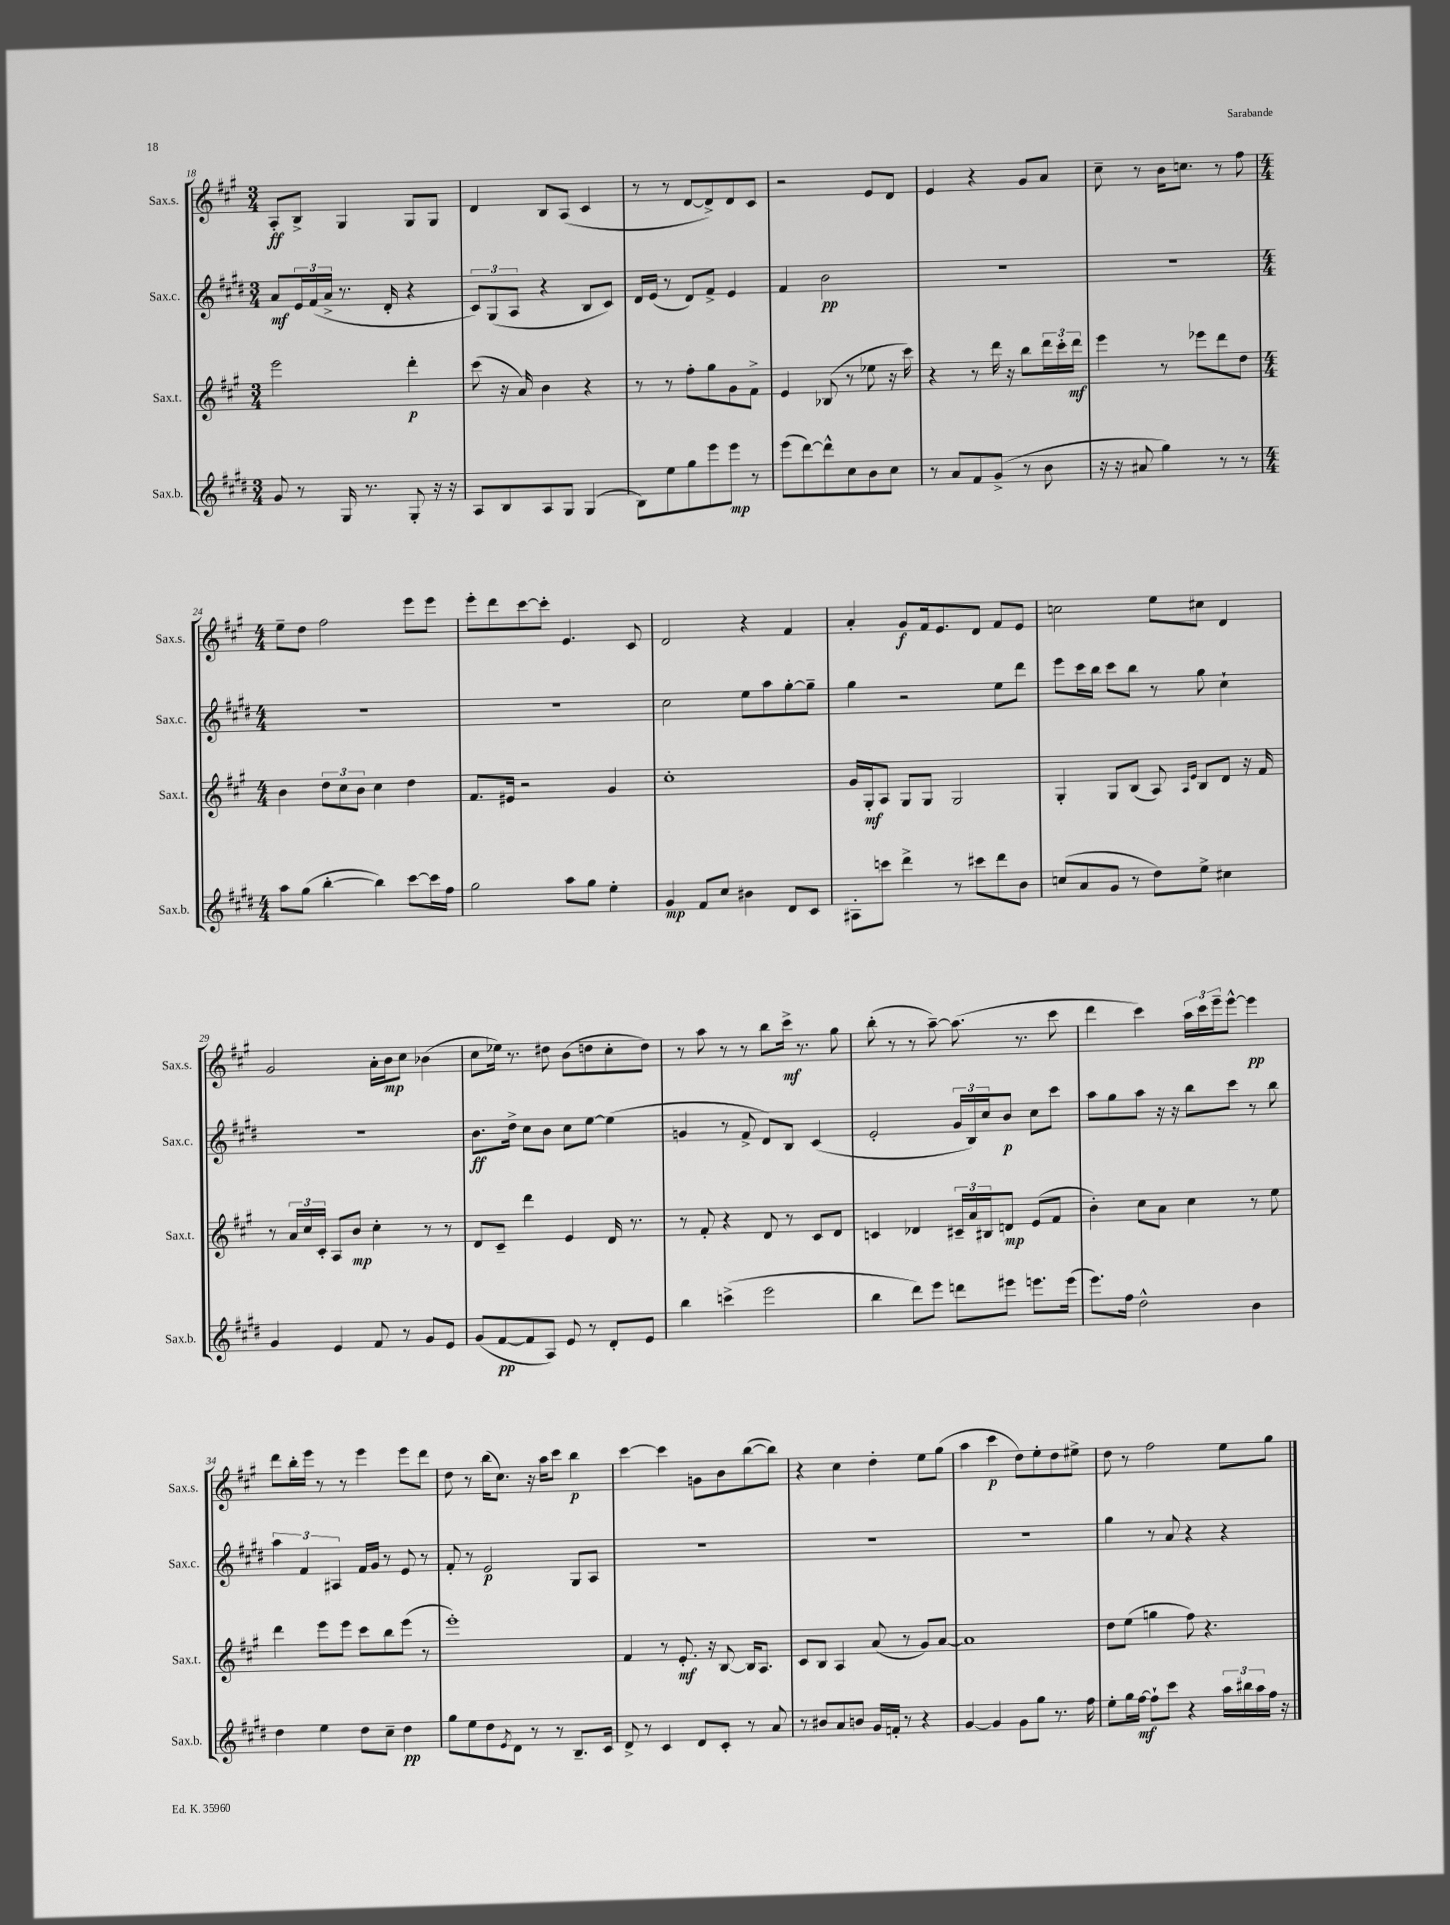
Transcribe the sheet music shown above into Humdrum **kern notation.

**kern	**kern	**kern	**kern
*staff4	*staff3	*staff2	*staff1
*clefG2	*clefG2	*clefG2	*clefG2
*k[f#c#g#d#]	*k[f#c#g#]	*k[f#c#g#d#]	*k[f#c#g#]
*M3/4	*M3/4	*M3/4	*M3/4
8g#/	2eee\	8a/L	8A'/L
8r	.	24e/L	8B^/J
.	.	(24f#/	.
.	.	24a^/JJ	.
16G#/	.	8.r	4G#/
8.r	.	.	.
.	.	16d#'/	.
8G#'/	4ddd'\	4r	8G#/L
16r	.	.	8G#/J
16r	.	.	.
=	=	=	=
8A/L	(8ccc#\	12c#/L)	4d/
.	.	(12G#/	.
8B/	16r	.	.
.	.	12A/J	.
.	16a/)	.	.
8A/	4b\	4r	8B/L
8G#/J	.	.	(8A/J
(4G#/	4r	8B/L	4c#/
.	.	8c#/J)	.
=	=	=	=
8B\L)	8r	16d#/LL	8r
.	.	(16e/JJ	.
8ee\	8r	8r	8r
8gg#\	8ff#'\L	8d#/L)	[8d/L
8eee\	8gg#\	8f#^/J	8d^/])
8eee\J	8g#\	4e/	8d/
8r	8f#^\J	.	8c#/J
=	=	=	=
(8eee\L	4e/	4f#/	2r
[8ddd#\)	.	.	.
8ddd#^^\]	(8B-/	2b\	.
8cc#\	8r	.	.
8b\	8ee-\	.	8e/L
8cc#\J	16r	.	8d/J
.	16ccc#\)	.	.
=	=	=	=
8r	4r	2.r	4e/
8a/L	.	.	.
8f#/	8r	.	4r
(8g#^/J	16ddd\	.	.
.	16r	.	.
8r	8bb\L	.	8g#/L
8b\	24ddd\L	.	8a/J
.	24ccc#'\	.	.
.	24ddd\JJ	.	.
=	=	=	=
16r	4eee\	2.r	8cc#~\
16r	.	.	.
8a#/	.	.	8r
4gg#\)	8r	.	16b\LK
.	.	.	8.cc\J
.	8eee-\L	.	.
8r	8ddd\	.	8r
8r	8dd\J	.	8ff#\
=	=	=	=
*M4/4	*M4/4	*M4/4	*M4/4
8aa\L	4b\	1r	8ee~\L
(8gg#\J	.	.	8dd\J
[4bb'\	12dd\L	.	2ff#\
.	12cc#\	.	.
.	12b\J	.	.
4bb\])	4cc#\	.	.
[8ccc#\L	4dd\	.	8eee\L
16ccc#\]L	.	.	8eee\J
16ff#\JJ	.	.	.
=	=	=	=
2gg#\	8.f#/L	1r	8eee'\L
.	.	.	8ddd\
.	16e#/Jk	.	.
.	2r	.	[8ccc#\
.	.	.	8ccc#'\]J
8aa\L	.	.	4.e/
8gg#\J	.	.	.
4ee'\	4g#/	.	.
.	.	.	8c#/
=	=	=	=
4g#/	1cc#'	2cc#\	2d/
8f#/L	.	.	.
8cc#/J	.	.	.
4b#\	.	8ee\L	4r
.	.	8aa\	.
8d#/L	.	[8gg#'\	4f#/
8c#/J	.	8gg#~\]J	.
=	=	=	=
8A#'\L	16g#/LL	4gg#\	4a'/
.	16G#'/J	.	.
8ccc\J	8A/J	.	.
4ddd#^\	8G#/L	2r	8g#/L
.	8G#/J	.	16f#/k
.	.	.	8.e/
8r	2G#/	.	.
8ccc#\L	.	.	8d/J
8ddd#\	.	8ee\L	8f#/L
8b\J	.	8ddd#\J	8e/J
=	=	=	=
(8cc/L	4G#'/	8eee\L	2cc\
8a/	.	16ccc#\L	.
.	.	16bb\JJ	.
8g#/J	8G#/L	8ccc#\L	.
8r	(8B/J	8bb\J	.
8dd#\L)	8A/)	8r	8ee\L
.	16qqA/LL	.	.
.	16qqe/JJ	.	.
8ee^\J	8B/L	8gg#\	8cc#\J
4cc#\	8d/J	4cc#`\	4d/
.	16r	.	.
.	16f#/	.	.
=	=	=	=
4g#/	8r	1r	2g#/
.	24a/LL	.	.
.	24cc#/	.	.
.	24c#'/JJ	.	.
4e/	8A/L	.	.
.	8b/J	.	.
8f#/	4cc#'\	.	16a'\LL
.	.	.	16b\J
8r	.	.	8cc#\J
8g#/L	8r	.	(4b-\
8e/J	8r	.	.
=	=	=	=
(8g#/L	8d/L	8.b\L	8cc#\L
[8f#/	8c#~/J	.	16ee-\Jk)
.	.	16dd#^\Jk	8.r
8f#/]	4ddd\	8cc#\L	.
8A/J)	.	8b\J	8dd#\
8e/	4e/	8cc#\L	(8b\L
8r	.	[8ee\J	8dd\
8d#'/L	16d/	(4ee\]	8cc#'\
.	8.r	.	.
8e/J	.	.	8dd\J)
=	=	=	=
4bb\	8r	4g/	8r
.	8f#'/	.	8aa\
(4ccc^\	4r	8r	8r
.	.	8f#^/	8r
2eee\	8d/	8d#/L)	8bb\L
.	8r	8B/J	16ccc#^\Jk
.	.	.	8.r
.	8c#/L	(4c#/	.
.	8d/J	.	8gg#\
=	=	=	=
4bb\	4c/	2e'/	(8bb'\
.	.	.	8r
8ddd#\L)	4d-/	.	8r
8eee\J	.	.	[8aa~\)
8ddd\L	24c#~/LL	24g#/LL	(8.aa\]
.	24a/	24B/)	.
.	24B#/J	24cc#/J	.
8eee#\J	8d/J	8b/J	.
.	.	.	8.r
8.eee\L	(8e/L	8cc#\L	.
.	8f#/J	8ccc#\J	8ccc#\
(16eee\Jk	.	.	.
=	=	=	=
8.eee\L)	4b'\)	8aa\L	4ddd\
.	.	8gg#\	.
16ff#\Jk	.	.	.
2dd#^^\	8cc#\L	8aa\J	4ccc#\)
.	8a\J	16r	.
.	.	16r	.
.	4cc#\	8bb\L	24aa\LL
.	.	.	24ccc#\
.	.	.	24eee~\J
.	.	8ccc#\J	[8eee^^\J
4b\	8r	8r	4eee\]
.	8ee\	8bb\	.
=	=	=	=
4dd#\	4ddd\	6aa\	8ddd\L
.	.	.	16bb'\L
.	.	6f#/	.
.	.	.	16eee\JJ
4ee\	8eee\L	.	8r
.	.	6A#/	.
.	8eee\J	.	8r
8dd#\L	8ccc#\L	16f#/LL	4eee\
.	.	16g#/JJ	.
8cc#~\J	8bb\	8r	.
4dd#\	(8eee\J	8e/	8eee\L
.	8r	8r	8ddd\J
=	=	=	=
8gg#\L	1eee')	8f#'/	8dd\
8ee\	.	8r	8r
8dd#\	.	2e/	(16bb\LK
.	.	.	8.cc#\J)
8qe/	.	.	.
8d#\J	.	.	.
8r	.	.	16r
.	.	.	16aa\LK
8r	.	.	8ccc#\J
8.B~/L	.	8G#/L	4bb\
.	.	8A/J	.
16c#/Jk	.	.	.
=	=	=	=
8d#^/	4f#/	1r	[4ccc#\
8r	.	.	.
4c#/	8r	.	4ccc#\]
.	8.e'/	.	.
8d#/L	.	.	8g\L
.	16r	.	.
8c#'/J	[8B/	.	8b\
8r	16B/]LK	.	([8bb\
.	8.A/J	.	.
8a/	.	.	8bb\]J)
=	=	=	=
8r	8c#/L	1r	4r
8b#/L	8B/J	.	.
8a/	4A/	.	4cc#\
8b/J	.	.	.
16g#/LL	(8a/	.	4dd'\
16f'/JJ	.	.	.
8r	8r	.	.
4r	8g#/L)	.	8ee\L
.	[8a/J	.	(8gg#\J
=	=	=	=
[4g#/	1a]	1r	4aa\
4g#/]	.	.	4ccc#\
8g#\L	.	.	8dd\L)
8gg#\J	.	.	8ee'\
8.r	.	.	8dd\
.	.	.	8ee#^\J
16ff#\	.	.	.
=	=	=	=
8ee'\L	8dd\L	4gg#\	8dd\
16gg#\L	(8ee\J	.	8r
[16ff#\JJ	.	.	.
8ff#`\]L	4gg\	8r	2ff#\
8ccc#\J	.	8a/	.
4r	8ff#\)	4r	.
.	4.r	.	.
24aa\LL	.	4r	8ee\L
24bb#\	.	.	.
24aa\	.	.	.
16ff#\JJ	.	.	8gg#\J
16r	.	.	.
==	==	==	==
*-	*-	*-	*-
